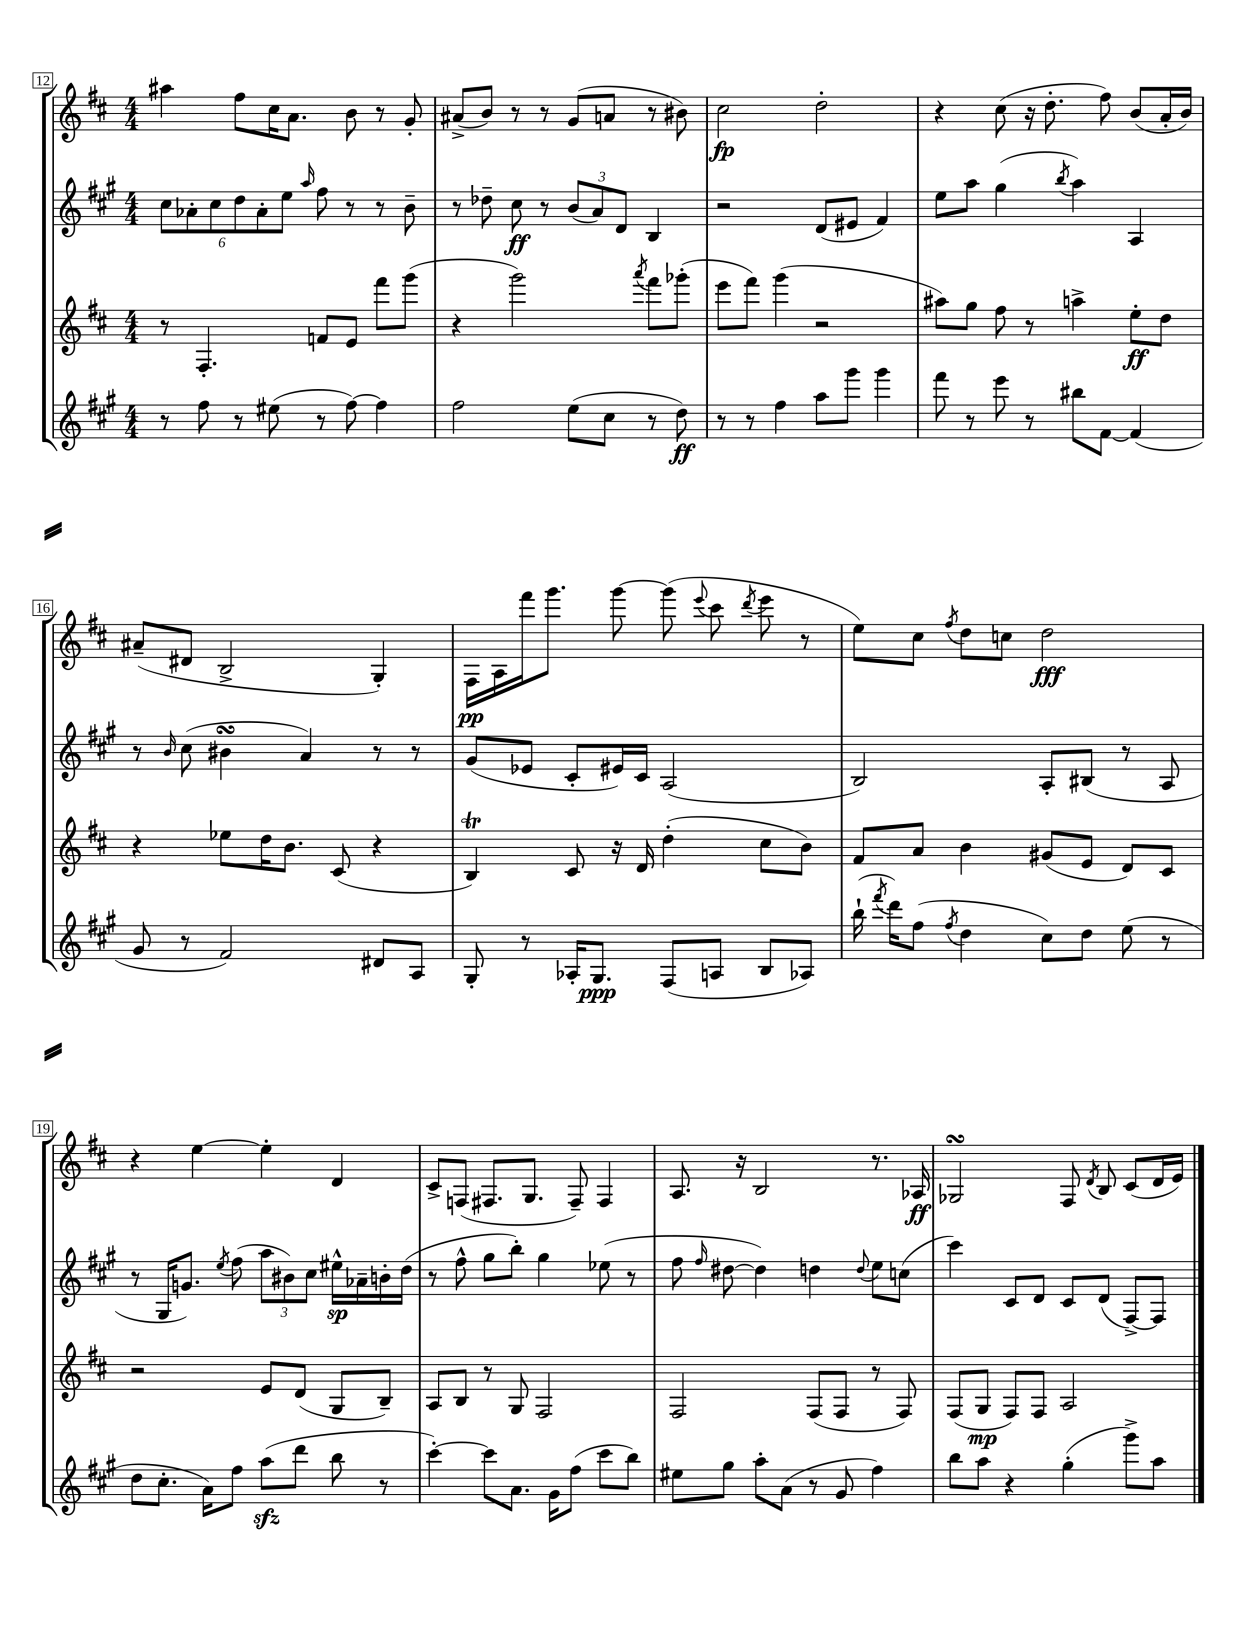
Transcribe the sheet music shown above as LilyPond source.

<<
\new StaffGroup <<
\new Staff = "s0" {
    \clef treble \key d \major \numericTimeSignature \time 4/4
    \autoBeamOff ais''4 fis''8[ cis''16 a'8.] b'8 r8 g'8-. |
    ais'8[->( b'8]) r8 r8 g'8[( a'8] r8 bis'8) |
    cis''2\fp d''2-. |
    r4 cis''8( r16 d''8.-. fis''8) b'8[( a'16-. b'16]) |
    ais'8[--( dis'8] b2-> g4-.) |
    fis16[\pp a16 fis'''16 g'''8.] g'''8~ g'''8( \appoggiatura { e'''8 } cis'''8 \acciaccatura { d'''8 } e'''8 r8 |
    e''8[) cis''8] \acciaccatura { fis''8 } d''8[ c''8] d''2\fff |
    r4 e''4~ e''4-. d'4 |
    cis'8[-> f8]( fis8.[ g8.] fis8--) fis4 |
    a8. r16 b2 r8. aes16\ff |
    ges2\turn fis8 \acciaccatura { d'8 } b8 cis'8[( d'16 e'16]) \bar "|." |
}
\new Staff = "s1" {
    \clef treble \key a \major \numericTimeSignature \time 4/4
    \autoBeamOff \tuplet 6/4 { cis''8[ aes'8-. cis''8 d''8 aes'8-. e''8] } \grace { a''16 } fis''8 r8 r8 b'8-- |
    r8 des''8-- cis''8\ff r8 \tuplet 3/2 { b'8[( a'8) d'8] } b4 |
    r2 d'8[( eis'8] fis'4) |
    e''8[ a''8] gis''4( \acciaccatura { b''8 } a''4) a4 |
    r8 \grace { b'16 } cis''8( bis'4\turn a'4) r8 r8 |
    gis'8[( ees'8] cis'8[-. eis'16) cis'16] a2( |
    b2) a8[-. bis8]( r8 a8 |
    r8 gis16[ g'8.]) \acciaccatura { e''8 } fis''8( \tuplet 3/2 { a''8[ bis'8) cis''8] } eis''16[-^\sp aes'16-- b'16-. d''16]( |
    r8 fis''8-^ gis''8[ b''8]-.) gis''4 ees''8( r8 |
    fis''8 \grace { fis''16 } dis''8~ dis''4) d''4 \appoggiatura { d''8 } e''8[ c''8]( |
    cis'''4) cis'8[ d'8] cis'8[ d'8]( fis8[~->) fis8] \bar "|." |
}
\new Staff = "s2" {
    \clef treble \key d \major \numericTimeSignature \time 4/4
    \autoBeamOff r8 fis4.-. f'8[ e'8] fis'''8[ g'''8]( |
    r4 g'''2) \acciaccatura { a'''8 } fis'''8[ ges'''8]-.( |
    e'''8[ fis'''8]) g'''4( r2 |
    ais''8[) g''8] fis''8 r8 a''4-> e''8[-.\ff d''8] |
    r4 ees''8[ d''16 b'8.] cis'8( r4 |
    b4\trill) cis'8 r16 d'16 d''4-.( cis''8[ b'8]) |
    fis'8[ a'8] b'4 gis'8[( e'8] d'8[) cis'8] |
    r2 e'8[ d'8]( g8[ b8]--) |
    a8[ b8] r8 g8 fis2 |
    fis2 fis8[( fis8] r8 fis8) |
    fis8[( g8]\mp fis8[) fis8] a2 \bar "|." |
}
\new Staff = "s3" {
    \clef treble \key a \major \numericTimeSignature \time 4/4
    \autoBeamOff r8 fis''8 r8 eis''8( r8 fis''8~) fis''4 |
    fis''2 e''8[( cis''8] r8 d''8\ff) |
    r8 r8 fis''4 a''8[ gis'''8] gis'''4 |
    fis'''8 r8 e'''8 r8 bis''8[ fis'8]~ fis'4( |
    gis'8 r8 fis'2) dis'8[ a8] |
    gis8-. r8 aes16[-. gis8.]\ppp fis8[( a8] b8[ aes8]) |
    b''16-!( \acciaccatura { fis'''8 } d'''16[) fis''8]( \acciaccatura { fis''8 } d''4 cis''8[) d''8] e''8( r8 |
    d''8[ cis''8.]-. a'16[) fis''8] a''8[\sfz( d'''8] b''8 r8 |
    cis'''4~-.) cis'''8[ a'8.] gis'16[ fis''8]( cis'''8[ b''8]) |
    eis''8[ gis''8] a''8[-. a'8]( r8 gis'8 fis''4) |
    b''8[ a''8] r4 gis''4-.( gis'''8[->) a''8] \bar "|." |
}
>>
>>
\layout { \context { \Score currentBarNumber = #12 \override BarNumber.stencil = #(make-stencil-boxer 0.1 0.3 ly:text-interface::print) } }
